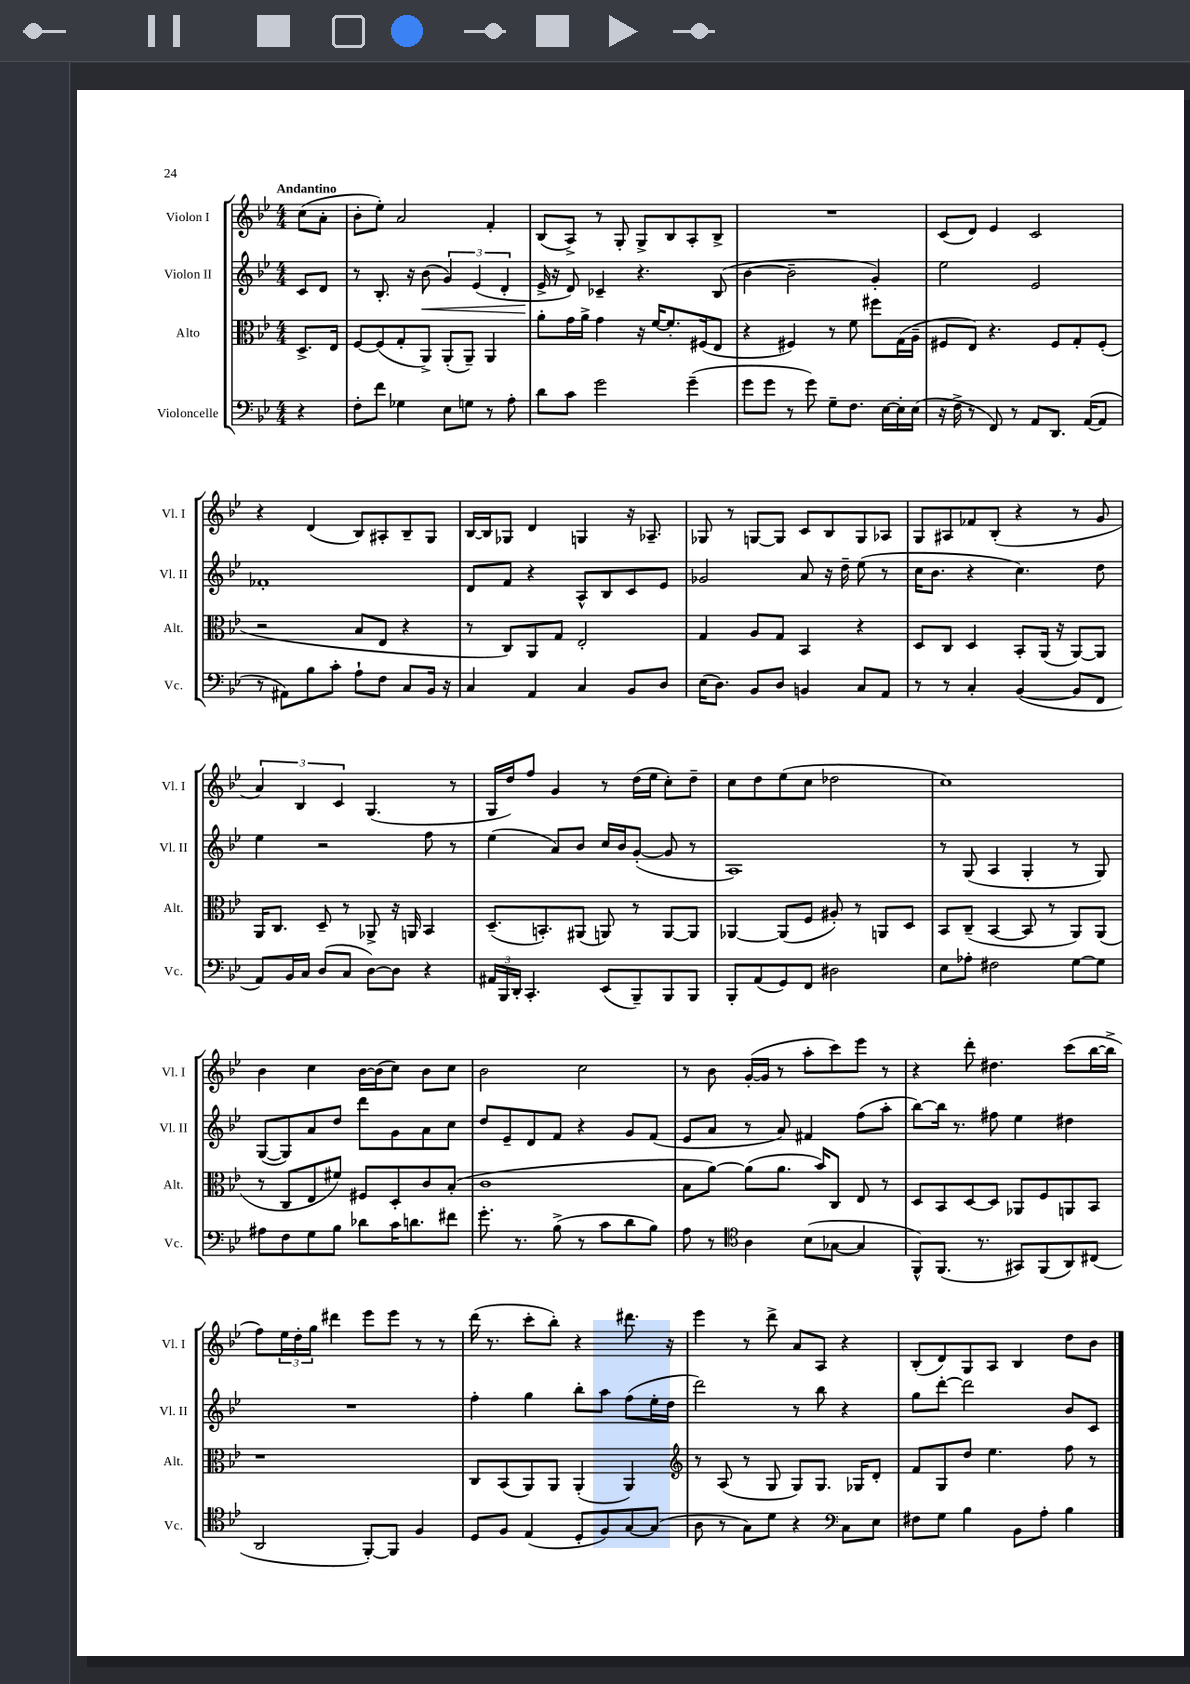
<<
\new StaffGroup <<
\new Staff = "s0" \with { instrumentName = "Violon I" shortInstrumentName = "Vl. I" } {
    \clef treble \key bes \major \numericTimeSignature \time 4/4 \partial 4 \tempo "Andantino"
    c''8( a'8-. |
    bes'8-. ees''8-.) a'2 f'4-. |
    bes8( a8->) r8 g8-. g8-> bes8 a8-. bes8-> |
    R1 |
    c'8( d'8) ees'4 c'2 |
    r4 d'4( bes8) ais8-. bes8-- g8 |
    bes16~ bes16 ges8 d'4 g4 r16 aes8.-- |
    ges8 r8 g8~ g8 c'8 bes8 g8 aes8 |
    g8 ais8 fes'8 bes8-.( r4 r8 g'8 |
    \tuplet 3/2 { a'4) bes4 c'4 } g4.( r8 |
    g16 d''16) f''8 g'4 r8 d''16( ees''16 c''8-.) d''8-- |
    c''8 d''8 ees''8( c''8 des''2 |
    c''1) |
    bes'4 c''4 bes'16~ bes'16( c''8) bes'8 c''8 |
    bes'2 c''2 |
    r8 bes'8 g'16~-.( g'16 r8 a''8-. c'''8) ees'''8 r8 |
    r4 d'''8-. dis''4. c'''8( bes''16~ bes''16-> |
    f''8) \tuplet 3/2 { ees''16 d''16-. g''16 } dis'''4 ees'''8 ees'''8 r8 r8 |
    d'''16( r8. c'''8-. bes''8-.) r4 dis'''8. r16 |
    ees'''4 r8 d'''8-> a'8 a8 r4 |
    bes8-.( d'8) g8 a8 bes4 d''8 bes'8 \bar "|." |
}
\new Staff = "s1" \with { instrumentName = "Violon II" shortInstrumentName = "Vl. II" } {
    \clef treble \key bes \major \numericTimeSignature \time 4/4 \partial 4
    c'8 d'8 |
    r8 bes8.-. r16 bes'8\<( \tuplet 3/2 { g'4) ees'4( d'4-. } |
    ees'16->\! r16 d'8) ces'4-- r4. bes8( |
    bes'4~ bes'2-- g'4-.) |
    ees''2 ees'2 |
    fes'1-. |
    d'8 f'8 r4 a8-^ bes8 c'8 ees'8 |
    ges'2 a'8 r16 d''16-- ees''8( r8 |
    c''16 bes'8. r4 c''4.) d''8 |
    ees''4 r2 f''8 r8 |
    ees''4( a'8) bes'8 c''16 bes'16 g'8~-.( g'8 r8 |
    a1) |
    r8 g8( a4 g4-. r8 g8) |
    g8~( g8) a'8 d''8 d'''8 g'8 a'8 c''8 |
    d''8 ees'8-- d'8 f'8 r4 g'8 f'8( |
    ees'8 a'8 r8 a'8) fis'4 f''8( a''8-. |
    bes''8~) bes''16 r8. fis''8 ees''4 dis''4 |
    R1 |
    f''4-. g''4 bes''8-. a''8 f''8( ees''16-. d''16 |
    d'''2) r8 bes''8 r4 |
    g''8 d'''8~-. d'''2 bes'8 c'8 \bar "|." |
}
\new Staff = "s2" \with { instrumentName = "Alto" shortInstrumentName = "Alt." } {
    \clef alto \key bes \major \numericTimeSignature \time 4/4 \partial 4
    d8.-> ees16 |
    f8~ f8( g8-. a,8->) a,8-.( a,8--) a,4 |
    a'8-. g'16 a'16-> g'4 r16 f'16~ f'8.-. fis16( ees8 |
    r4 fis4) r8 f'8 fis''8 g16( a16-- |
    fis8 ees8) r4. fis8 g8-. fis8-.( |
    r2 bes8 ees8 r4 |
    r8 c8) a,8 g8 ees2-. |
    g4 a8 g8 bes,4 r4 |
    d8 c8 d4 bes,8-. a,16( r16 a,8~) a,8 |
    a,16 c8. d8-- r8 aes,8-> r16 a,16 bes,4 |
    d8.--( b,8.-.) ais,8( a,8) r8 a,8~ a,8 |
    aes,4~ aes,8( f8 ais8-.) r8 a,8 d8 |
    bes,8 c8--( bes,4~ bes,8 r8 a,8) a,8( |
    r8 c8 ees8 fis'8) fis8 d8-. c'8 bes8-.( |
    c'1 |
    bes8 a'8~) a'8( a'8. bes'16) c8 ees8 r8 |
    d8 bes,8 d8~ d8 aes,8 f8 a,8 bes,8 |
    r1 |
    c8 bes,8( a,8) a,8 a,4-.( a,4) |
    \clef treble r8 a8( r8 g8 g8) g8. ges16 d'8-. |
    f'8 g8 d''8 ees''4. f''8 r8 \bar "|." |
}
\new Staff = "s3" \with { instrumentName = "Violoncelle" shortInstrumentName = "Vc." } {
    \clef bass \key bes \major \numericTimeSignature \time 4/4 \partial 4
    r4 |
    f8-. f'8 ges4 ees8 g8 r8 a8-. |
    d'8 c'8 g'2 g'4--( |
    g'8 g'8 r8 g'8) g8-- f8. ees16~ ees16-. ees16( |
    r16 f16-> r8 f,8) r8 a,8 d,8. a,16~( a,8 |
    r8 ais,8) bes8 c'8-. a8-! f8 c8 bes,16 r16 |
    c4 a,4 c4 bes,8 d8 |
    ees16( d8.) bes,8 d8 b,4 c8 a,8 |
    r8 r8 c4-. bes,4~( bes,8 f,8 |
    a,8) bes,16 c16 d8( c8 d8~) d8 r4 |
    \tuplet 3/2 { ais,16 bes,,16 d,16-. } c,4.-. ees,8( bes,,8--) bes,,8 bes,,8 |
    bes,,8-. a,8( g,8) f,8 dis2 |
    ees8 aes8-. fis2 g8~ g8 |
    ais8 f8 g8 bes8 des'8 c'16 d'8. fis'8 |
    g'8.-. r8. bes8->( r8 c'8 d'8 bes8) |
    a8 r8 \clef tenor a4 bes8( ges8~ ges4 |
    f,8-^) f,8.( r8. gis,8) f,8( a,8) cis8( |
    a,2 f,8~-.) f,8 f4 |
    d8 f8 ees4( d8-. f8) g8~ g8( |
    a8 r8 g8) d'8 r4 \clef bass c8 ees8 |
    fis8 g8 bes4 bes,8 a8-. bes4 \bar "|." |
}
>>
>>
\layout { \context { \Score \remove "Bar_number_engraver" } }
